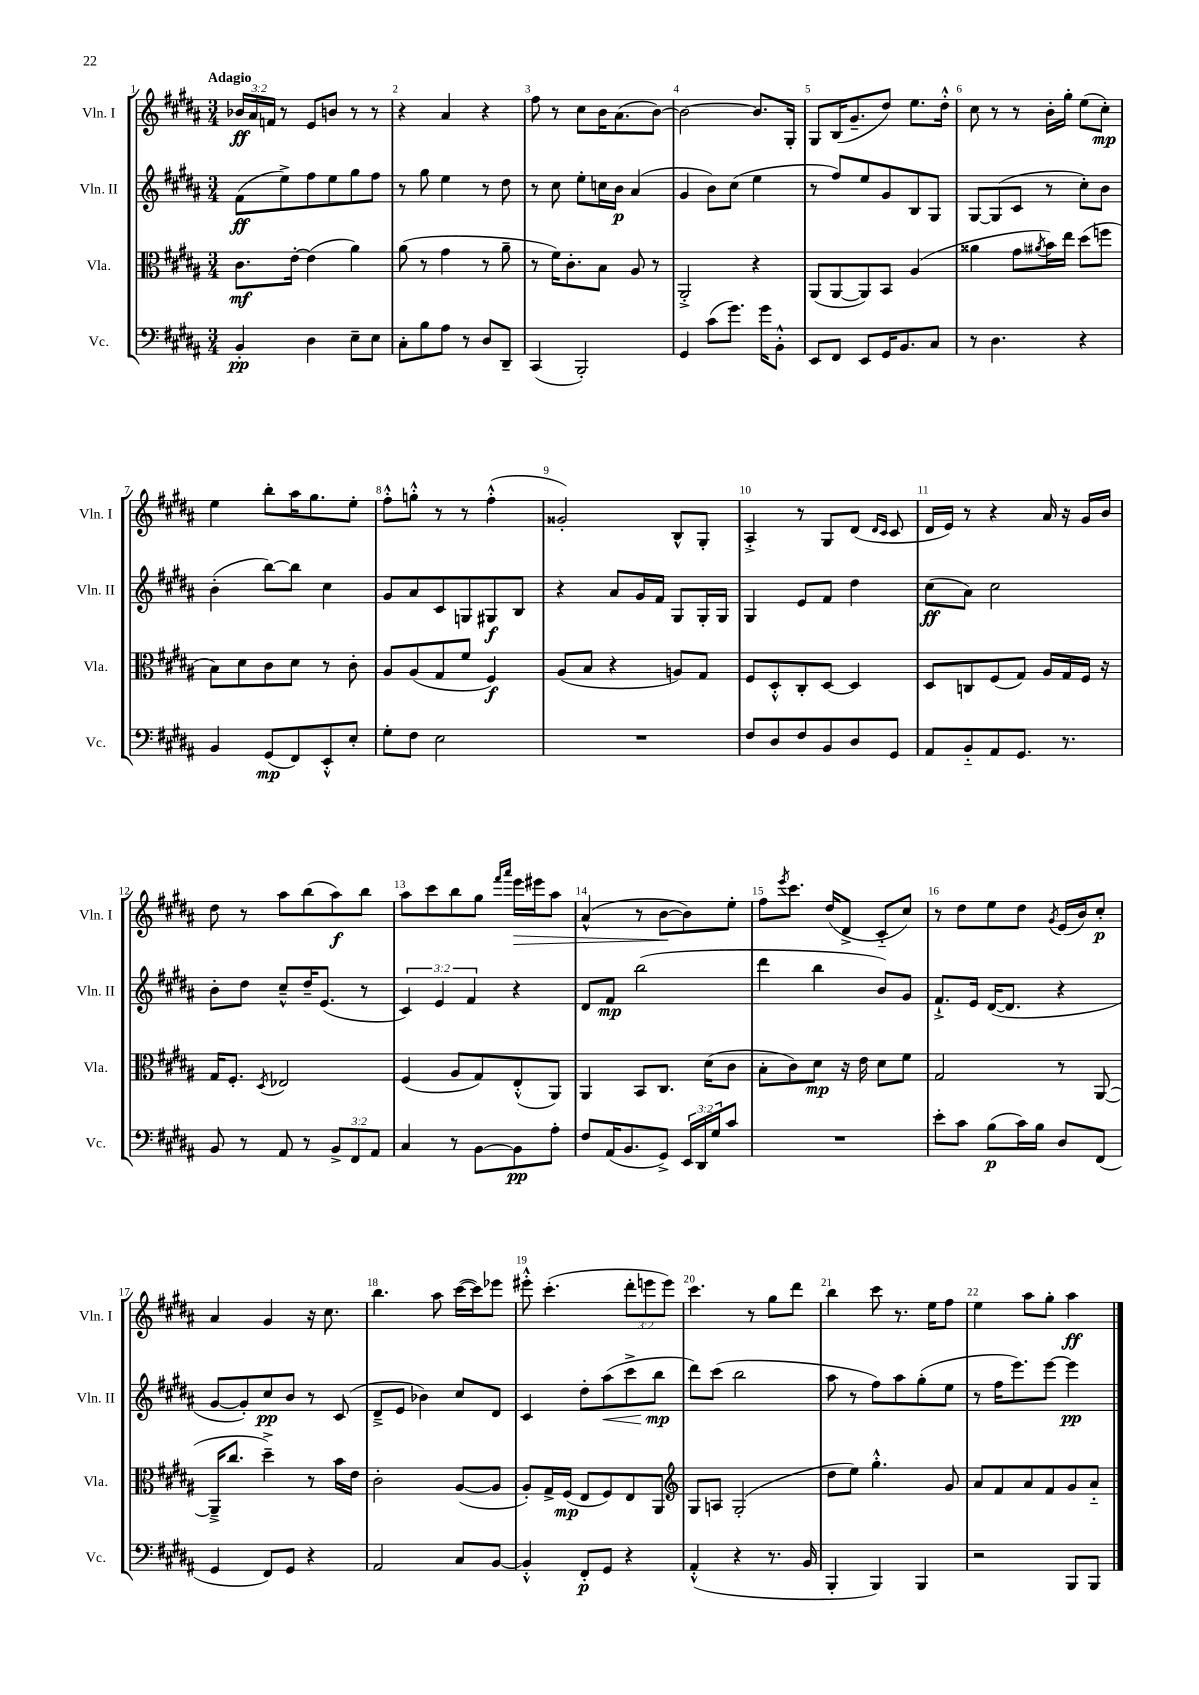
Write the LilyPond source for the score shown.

<<
\new StaffGroup <<
\new Staff = "s0" \with { instrumentName = "Vln. I" shortInstrumentName = "Vln. I" } {
    \clef treble \key b \major \numericTimeSignature \time 3/4 \override Staff.TupletNumber.text = #tuplet-number::calc-fraction-text \tempo "Adagio"
    \tuplet 3/2 { bes'16\ff ais'16 f'16 } r8 e'8 b'8 r8 r8 |
    r4 ais'4 r4 |
    fis''8 r8 cis''8 b'16 ais'8.( b'8~) |
    b'2~ b'8. gis16-. |
    gis8 b16( gis'8.-- dis''8) e''8. dis''16-.-^ |
    cis''8 r8 r8 b'16-. gis''16-. e''8( cis''8-.\mp) |
    e''4 b''8-. ais''16 gis''8. e''8-. |
    fis''8-.-^ g''8-.-^ r8 r8 fis''4-.-^( |
    gisis'2-.) b8-^ gis8-. |
    ais4-.-> r8 gis8 dis'8( \grace { dis'16 cis'16 } cis'8 |
    dis'16 e'16) r8 r4 ais'16 r16 gis'16 b'16 |
    dis''8 r8 ais''8 b''8( ais''8\f) b''8 |
    ais''8 cis'''8 b''8 gis''8 \grace { fis'''16 ais'''16 } e'''16\> eis'''16 ais''8 |
    ais'4-^( r8 b'8~\! b'8) e''8-. |
    fis''8 \acciaccatura { e'''8 } cis'''8. dis''16( dis'8-> cis'8-_ cis''8) |
    r8 dis''8 e''8 dis''8 \acciaccatura { gis'8 } e'16( b'16) cis''8-.\p |
    ais'4 gis'4 r16 cis''8. |
    b''4. ais''8 cis'''16~( cis'''16) ees'''8 |
    eis'''8-.-^ cis'''4.-.( \tuplet 3/2 { dis'''8-. e'''8 e'''8) } |
    cis'''4. r8 gis''8 dis'''8 |
    b''4 cis'''8 r8. e''16 fis''8 |
    e''4 ais''8 gis''8-. ais''4\ff \bar "|." |
}
\new Staff = "s1" \with { instrumentName = "Vln. II" shortInstrumentName = "Vln. II" } {
    \clef treble \key b \major \numericTimeSignature \time 3/4 \override Staff.TupletNumber.text = #tuplet-number::calc-fraction-text
    fis'8\ff( e''8->) fis''8 e''8 gis''8 fis''8 |
    r8 gis''8 e''4 r8 dis''8 |
    r8 cis''8 e''8-. c''16 b'16\p ais'4( |
    gis'4 b'8) cis''8( e''4 |
    r8 fis''8) e''8 gis'8 b8 gis8 |
    gis8~ gis8( cis'8 r8 cis''8-.) b'8 |
    b'4-.( b''8~) b''8 cis''4 |
    gis'8 ais'8 cis'8 g8 gis8\f b8 |
    r4 ais'8 gis'16 fis'16 gis8 gis16-. gis16 |
    gis4 e'8 fis'8 dis''4 |
    cis''8\ff( ais'8) cis''2 |
    b'8-. dis''8 cis''8---^ dis''16-- e'8.( r8 |
    \tuplet 3/2 { cis'4) e'4 fis'4 } r4 |
    dis'8 fis'8\mp b''2( |
    dis'''4 b''4 b'8) gis'8 |
    fis'8.-!-> e'16 dis'16~( dis'8. r4 |
    gis'8~ gis'8-.) cis''8\pp b'8 r8 cis'8( |
    dis'8---> e'8 bes'4) cis''8 dis'8 |
    cis'4 dis''8-. ais''8\<( cis'''8-> b''8\mp\! |
    dis'''8) cis'''8( b''2 |
    ais''8 r8 fis''8) ais''8 gis''8-.( e''8 |
    r8 fis''16 e'''8.) e'''8~ e'''4\pp \bar "|." |
}
\new Staff = "s2" \with { instrumentName = "Vla." shortInstrumentName = "Vla." } {
    \clef alto \key b \major \numericTimeSignature \time 3/4
    cis'8.\mf e'16~-. e'4( ais'4) |
    ais'8( r8 gis'4 r8 ais'8-- |
    r8 fis'16) cis'8.-. b8 ais8 r8 |
    ais,2-.-> r4 |
    ais,8( ais,8~ ais,8) b,8 ais4( |
    aisis'4 gis'8 \acciaccatura { ais'8 } b'16) e''16 dis''8( f''8 |
    b8) dis'8 cis'8 dis'8 r8 cis'8-. |
    ais8 ais8( gis8 fis'8 fis4\f) |
    ais8( b8 r4 a8) gis8 |
    fis8 dis8-.-^ cis8-. dis8~ dis4 |
    dis8 c8 fis8( gis8) ais16 gis16 fis16 r16 |
    gis16 fis8.-. \acciaccatura { dis8 } ees2 |
    fis4( ais8 gis8) e8-.-^( ais,8) |
    ais,4 b,8 cis8. dis'16( cis'8 |
    b8-. cis'8) dis'8\mp r16 e'16 dis'8 fis'8 |
    gis2 r8 ais,8~( |
    ais,16---> cis''8. dis''4--->) r8 b'16 e'16 |
    cis'2-. ais8~( ais8 |
    ais8-.) gis16-> fis16\mp( e8 fis8) e8 ais,8 |
    \clef treble gis8 a8 gis2-.( |
    dis''8 e''8) gis''4.-.-^ gis'8 |
    ais'8 fis'8 ais'8 fis'8 gis'8 ais'8-_ \bar "|." |
}
\new Staff = "s3" \with { instrumentName = "Vc." shortInstrumentName = "Vc." } {
    \clef bass \key b \major \numericTimeSignature \time 3/4 \override Staff.TupletNumber.text = #tuplet-number::calc-fraction-text
    b,4-.\pp dis4 e8-- e8 |
    cis8-. b8 ais8 r8 dis8 dis,8-- |
    cis,4( b,,2-.) |
    gis,4 cis'8( gis'8.) gis'16 b,8-.-^ |
    e,8 fis,8 e,8 gis,16 b,8. cis8 |
    r8 dis4. r4 |
    b,4 gis,8\mp( fis,8) e,8-.-^ e8-. |
    gis8-. fis8 e2 |
    R2. |
    fis8 dis8 fis8 b,8 dis8 gis,8 |
    ais,8 b,8-_ ais,8 gis,8. r8. |
    b,8 r8 ais,8 r8 \tuplet 3/2 { b,8-> fis,8 ais,8 } |
    cis4 r8 b,8~ b,8\pp ais8-. |
    fis8 ais,16( b,8. gis,8->) \tuplet 3/2 { e,16 dis,16 gis16 } cis'8 |
    R2. |
    e'8-. cis'8 b8\p( cis'16) b16 dis8 fis,8( |
    gis,4 fis,8) gis,8 r4 |
    ais,2 cis8 b,8~ |
    b,4-.-^ fis,8-.\p gis,8 r4 |
    ais,4-.-^( r4 r8. b,16 |
    b,,4-. b,,4) b,,4 |
    r2 b,,8 b,,8 \bar "|." |
}
>>
>>
\layout { \context { \Score \override BarNumber.break-visibility = ##(#f #t #t) barNumberVisibility = #all-bar-numbers-visible } }
